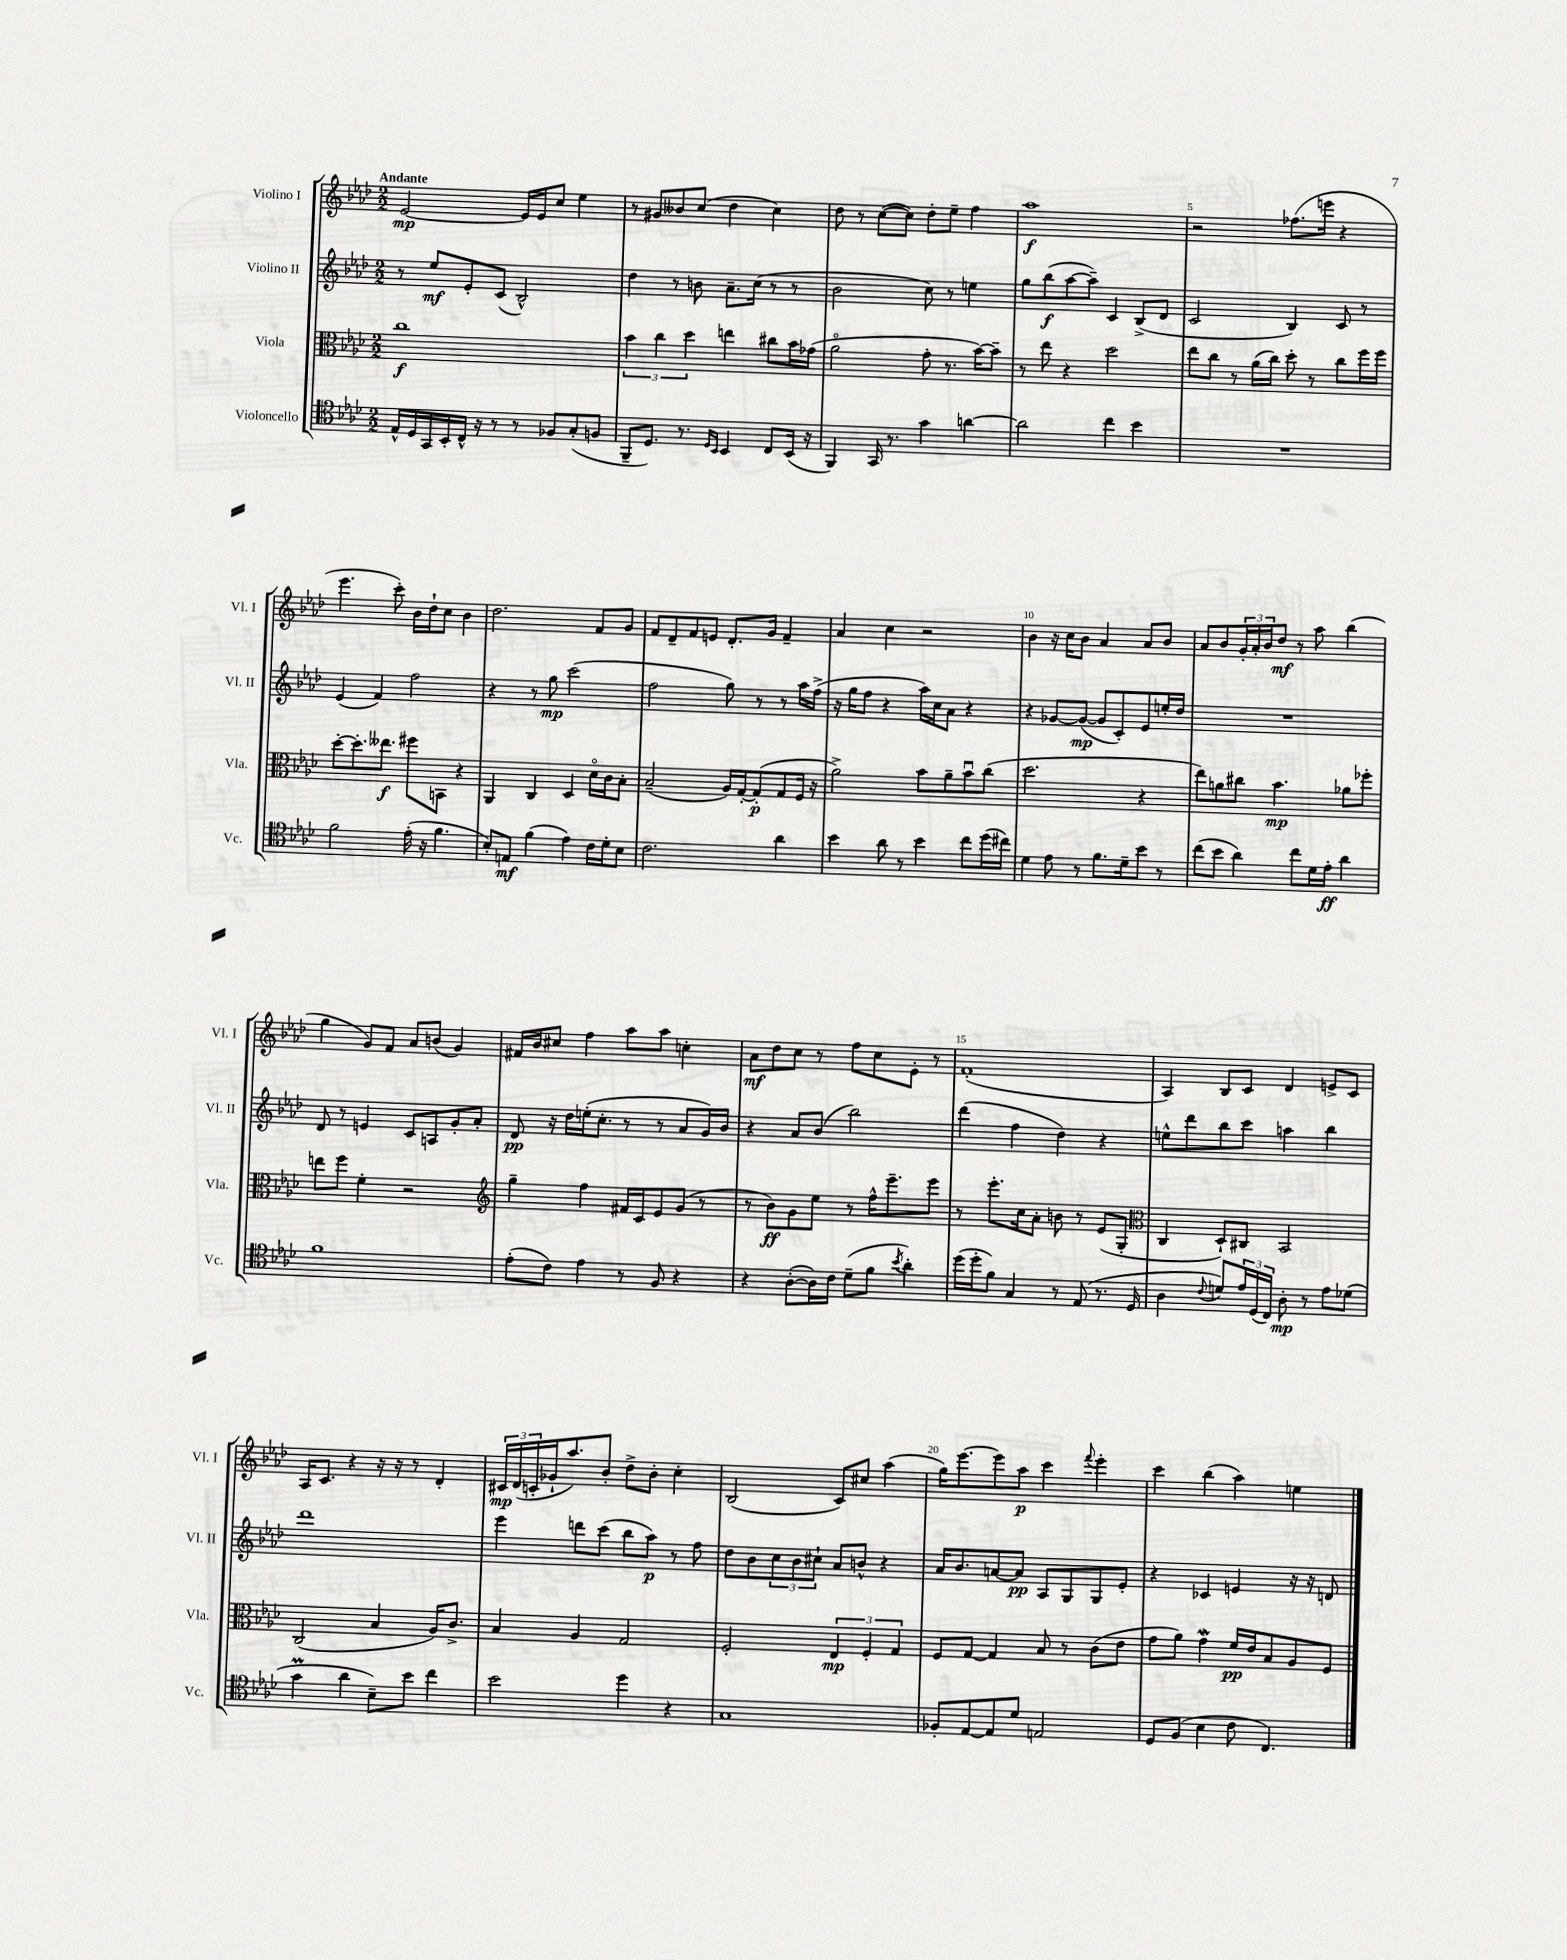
<<
\new StaffGroup <<
\new Staff = "s0" \with { instrumentName = "Violino I" shortInstrumentName = "Vl. I" } {
    \clef treble \key aes \major \numericTimeSignature \time 2/2 \tempo "Andante"
    ees'2~\mp ees'16 ees'16 c''8 ees''4 |
    r8 gis'8 beses'8 c''8( des''4 c''4) |
    des''8 r8 c''8~( c''8) des''8-. ees''8-- f''4 |
    aes''1\f |
    r2 fes''8.( e'''16 r4 |
    ees'''4. c'''8-.) bes'16 des''16-! c''8 bes'4 |
    des''2. f'8 g'8 |
    f'8 des'8-- f'8 e'8 des'8.-. g'16 f'4-- |
    aes'4 c''4 r2 |
    bes'4 r16 c''16 bes'8 aes'4 aes'8 bes'8 |
    aes'8 bes'8 \tuplet 3/2 { g'16-. aes'16-. bes'16 } des''8\mf r8 aes''8 bes''4( |
    g''4 g'8) f'8 aes'8 b'8( g'4) |
    fis'16 bes'16 cis''8 f''4 aes''8 aes''8 c''4-. |
    aes'8\mf des''8 c''8 r8 f''8 c''8 ees'8-. r8 |
    f'1-.( |
    aes4) bes8 c'8 des'4 e'8-> c'8 |
    aes16 c'8. r4 r16 r16 r8 des'4-. |
    \tuplet 3/2 { cis'16\mp des'16( c'16-. } ges'16-! aes''8.) bes'8-. des''8-> bes'8-. c''4-. |
    bes2( c'8) cis''8 aes''4( |
    g''16) ees'''8.~ ees'''8 aes''8\p c'''4 \appoggiatura { f'''8 } ees'''4-. |
    c'''4 bes''4( aes''4) e''4 \bar "|." |
}
\new Staff = "s1" \with { instrumentName = "Violino II" shortInstrumentName = "Vl. II" } {
    \clef treble \key aes \major \numericTimeSignature \time 2/2
    r8 ees''8\mf ees'8-. c'8( bes2-^) |
    des''4 r8 b'8 aes'8.-- c''16( r8 r8 |
    bes'2 c''8) r8 e''4 |
    g''8 bes''8\f( aes''8~ aes''8--) c'4 bes8->( des'8 |
    c'2 bes4) c'8 r8 |
    ees'4( f'4) f''2 |
    r4 r8 g''8\mp c'''2( |
    f''2 g''8) r8 r8 aes''16 f''16->( |
    r16 g''16 f''8 r4 aes''16) c''16 aes'8 r4 |
    r4 ges'8~ ges'8~\mp( ges'8 c'8-.) ees'8 e''16-. des''16 |
    R1 |
    des'8 r8 e'4 c'8 a8 g'8-. aes'8-. |
    des'8\pp r16 des''16 e''16-.( c''8.-. r8 r8 aes'8 g'16) bes'16 |
    r4 aes'8 bes'8( bes''2) |
    des'''4( f''4 des''4) r4 |
    e''8-^ des'''8 bes''8 c'''8 a''4 bes''4 |
    des'''1 |
    ees'''4 d'''8 c'''8( bes''8 aes''8\p) r8 f''8 |
    des''8 bes'8 \tuplet 3/2 { c''8 bes'8 cis''8-! } aes'8 b'8-^ r4 |
    aes'16 bes'8. a'8~ a'8\pp aes8 g8 g8 ees'8-. |
    r4 ces'4 e'4 r16 r16 d'8 \bar "|." |
}
\new Staff = "s2" \with { instrumentName = "Viola" shortInstrumentName = "Vla." } {
    \clef alto \key aes \major \numericTimeSignature \time 2/2
    c''1\f |
    \tuplet 3/2 { bes'4 c''4 des''4 } e''4 cis''8 bes'16 ges'16( |
    aes'2\flageolet g'8-. r8. bes'16~) bes'8-- |
    r8 ees''8 r4 des''2 |
    ees''8 c''8 r8 aes'16( c''16) des''8-. r8 c''8 f''16 f''16 |
    des''8~-. des''8.-. eeses''8.\f fis''8 b,8 r4 |
    aes,4 c4 des4 des'16\flageolet c'16 bes8-. |
    bes2--( aes16) g16~-. g8-.\p( g8 f16 r16 |
    aes'2->) bes'8 aes'8-- bes'8\downbow c''8( |
    des''2. r4 |
    ees''8) a'8 cis''8 bes'4.\mp aes'8 fes''8-. |
    e''8 f''8 f'4-. r2 |
    \clef treble g''4-- f''4 fis'16 c'16 ees'8 g'8( r8 |
    r8 bes'8\ff) g'8 ees''8 r8 f''16-^ ees'''8.-- ees'''8 |
    r8 ees'''8.-. c''16 aes'8-. b'8 r8 ees'8( g8-. |
    \clef alto c4 des8-!) cis8 bes,2 |
    c2( bes4 aes16) c'8.-> |
    bes4 aes4 g2 |
    f2-. \tuplet 3/2 { ees4\mp f4-. g4 } |
    f8 g8~ g4 bes8 r8 c'8( ees'8 |
    g'8 aes'8) g'4\mordent f'16\pp ees'16 bes8 aes8 f8 \bar "|." |
}
\new Staff = "s3" \with { instrumentName = "Violoncello" shortInstrumentName = "Vc." } {
    \clef tenor \key aes \major \numericTimeSignature \time 2/2
    ees16-^ des16 g,16 bes,16-. c16-^ r16 r8 r8 fes8 g8-.( f8 |
    f,8-- des8.) r8. \grace { des16 bes,16 } bes,4 c8 bes,16( r16 |
    f,4) g,16 r8. g'4 a'4~ |
    a'2 c''4 bes'4 |
    R1 |
    f'2 ees'16-.( r16 f'4. |
    bes8-.) e8\mf f'4( ees'4) c'16 des'16-. bes8 |
    c'2. aes'4 |
    bes'4 aes'8 r8 bes'4 c''8 des''16( cis''16) |
    des'4 ees'8 r8 f'8. des'16-- bes'8 r8 |
    c''8( bes'8 aes'4) c''8 des'16 ees'16-.\ff aes'4 |
    f'1 |
    ees'8-.( c'8) ees'4 r8 f8 r4 |
    r4 aes8~-.( aes16) c'16 des'8--( f'8 \acciaccatura { bes'8 } aes'4-.) |
    des''16( des''16-. f'8) g4 r8 ees8( r8. des16 |
    aes4 \appoggiatura { c'8 } d'8) \tuplet 3/2 { ees'16 des16( c16) } aes8-.\mp r8 ees'8 des'8( |
    g'4\prall aes'4 bes8--) bes'8 c''4 |
    bes'2 des''4 r4 |
    g1 |
    fes8-. ees8~ ees8 des'8 e2 |
    des8 f8( bes4 c'8 c4.) \bar "|." |
}
>>
>>
\layout { \context { \Score \override BarNumber.break-visibility = ##(#f #t #t) barNumberVisibility = #(every-nth-bar-number-visible 5) } }
